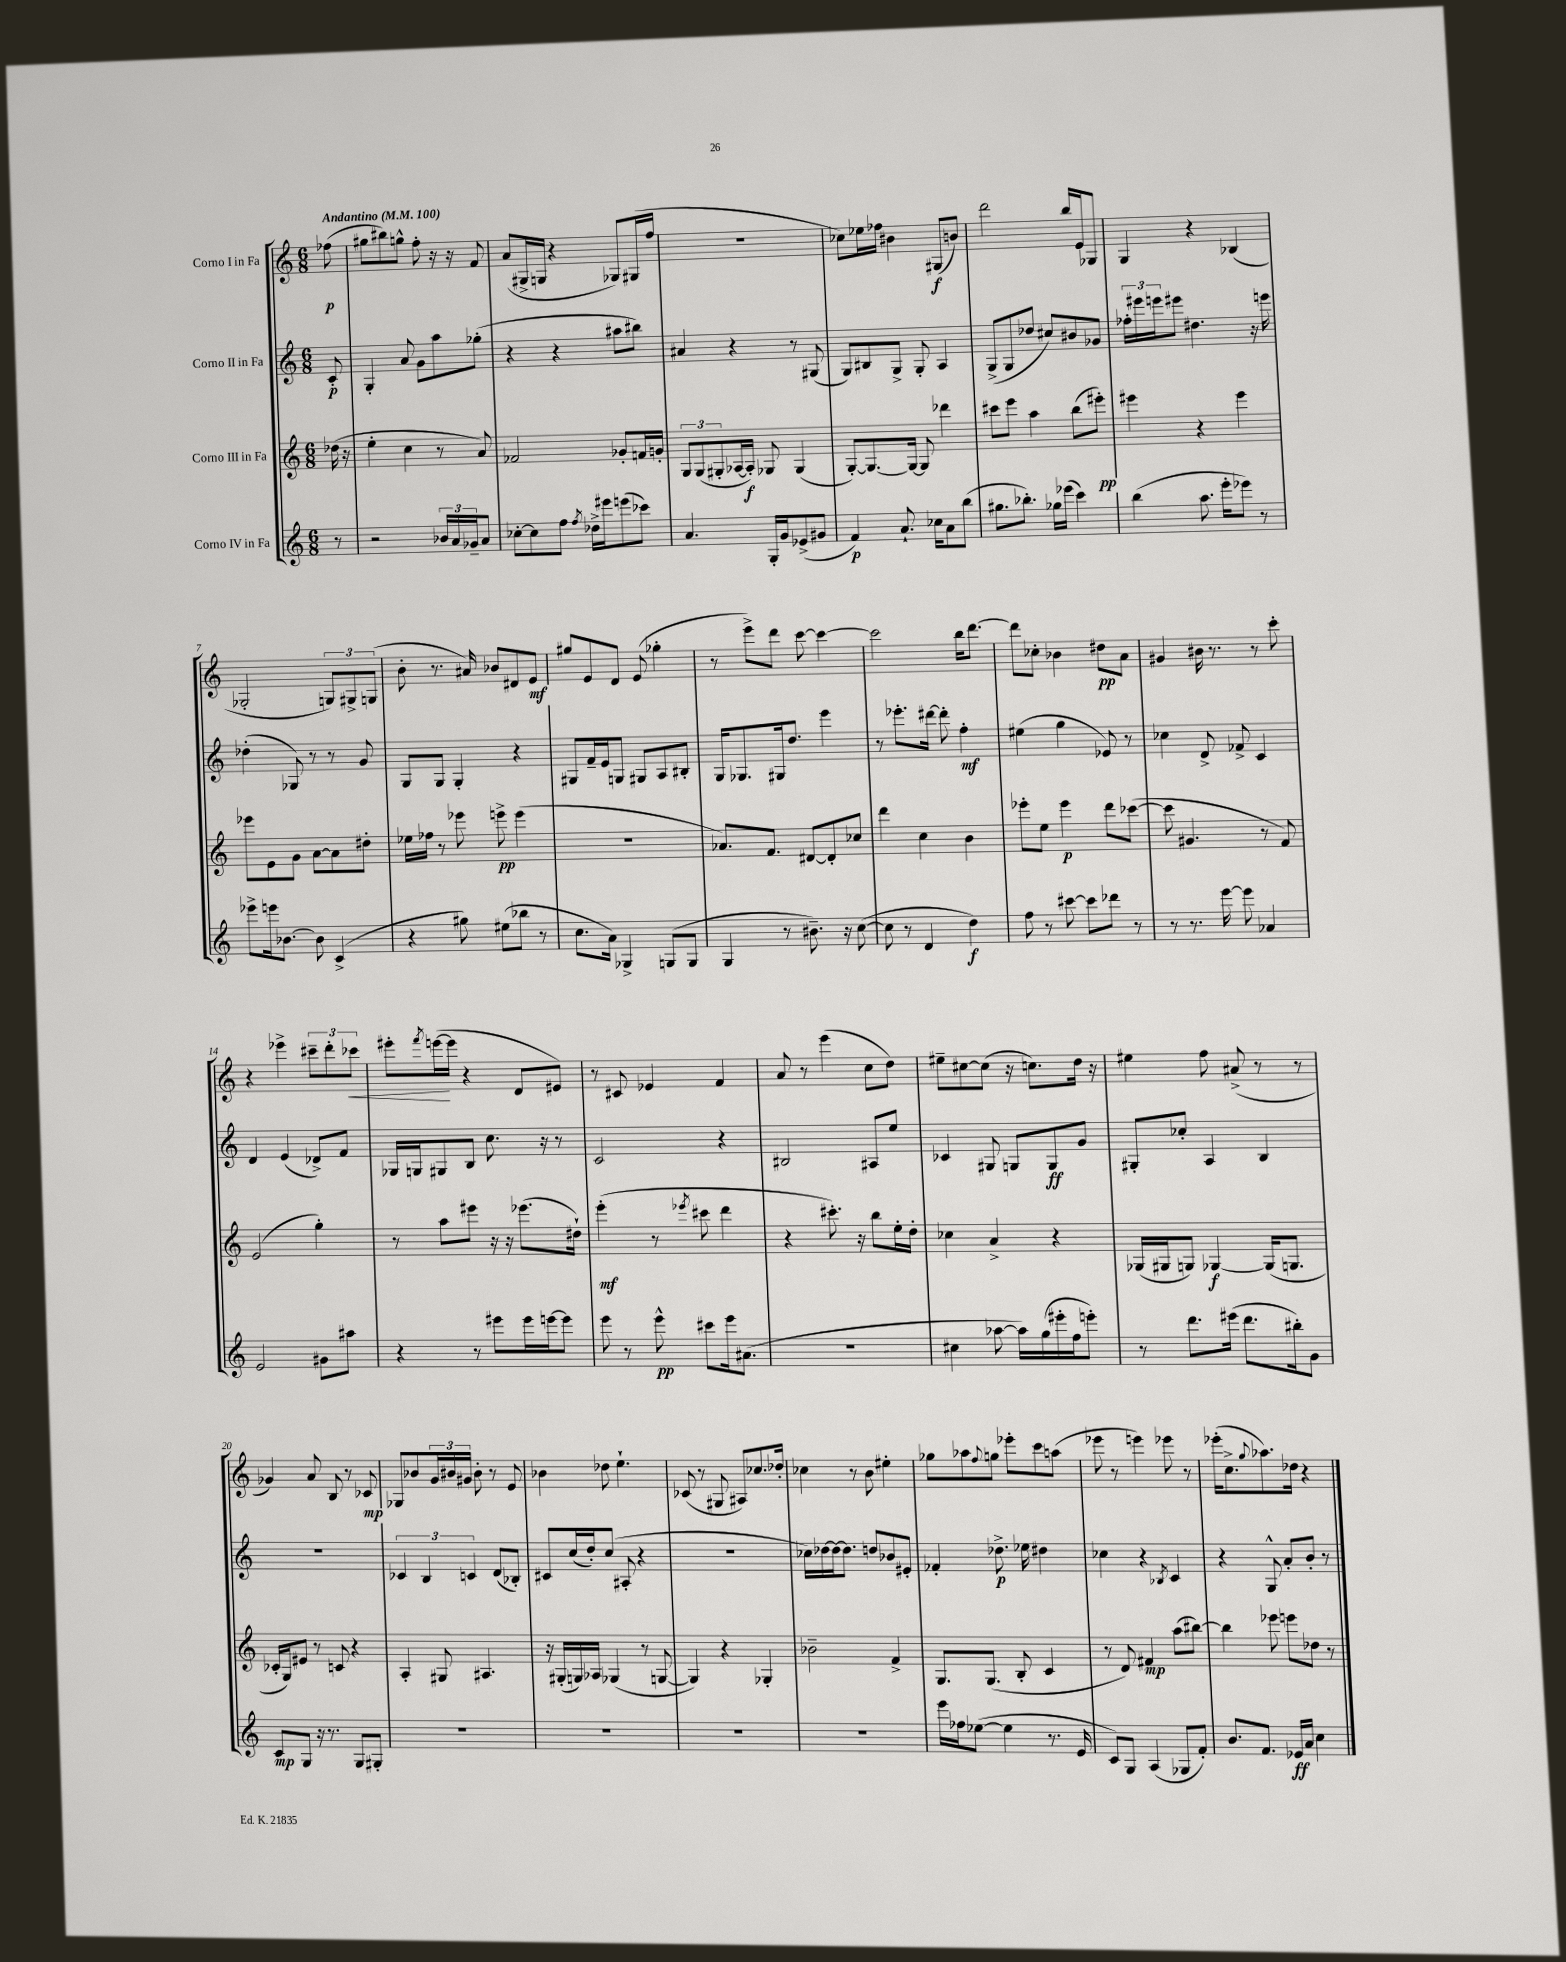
<<
\new StaffGroup <<
\new Staff = "s0" \with { instrumentName = "Corno I in Fa" } {
    \clef treble \key c \major \numericTimeSignature \time 6/8 \partial 8 \tempo "Andantino" 4 = 100
    fes''8\p( |
    gis''8 bis''8) g''8-^ f''8-. r16 r16 f'8 |
    a'8( gis16-> g16 r4 ges8) gis16( f''16 |
    R2. |
    ces''8) ees''16 fes''16 bis'4 gis8\f( b'8) |
    d'''2 b''16 e'16 ges8 |
    g4 r4 bes4( |
    ges2-. \tuplet 3/2 { g8) gis8-> g8( } |
    b'8-. r8. ais'16) bes'8 dis'8 e'8\mf |
    gis''8 e'8 d'8 e'8( ges''4-. |
    r8 e'''8->) d'''8 c'''8~ c'''4~ |
    c'''2 b''16 d'''8.~ |
    d'''8 ces''8-. bes'4 dis''8\pp a'8 |
    gis'4 bis'16 r8. r8 c'''8-. |
    r4 ees'''4-> \tuplet 3/2 { cis'''8-- d'''8-. ces'''8\< } |
    eis'''8-. \acciaccatura { f'''8 } e'''16~\!( e'''16 r4 d'8 eis'8) |
    r8 cis'8 ees'4 f'4 |
    a'8 r8 e'''4( c''8 d''8) |
    eis''8-- cis''8~ cis''8( r16 c''8.) d''16 r16 |
    eis''4 f''8 ais'8->( r8 r8 |
    ges'4) a'8 b8 r8 ces'8\mp |
    ges8 bes'8 \tuplet 3/2 { g'16 bis'16 gis'16 } bis'8-. r8 e'8 |
    bes'4 des''8 e''4.-! |
    ces'8( r8 gis8 ais8) ces''8. des''16-. |
    ces''4 r8 b'8 eis''4-. |
    ges''8 aes''8 \appoggiatura { f''8 } g''8 ees'''8-. c'''8 a''8( |
    ees'''8 r8 e'''4) ees'''8 r8 |
    ees'''16-.( c''8.-> \appoggiatura { g''8 } aes''8.) des''16 r4 \bar "|." |
}
\new Staff = "s1" \with { instrumentName = "Corno II in Fa" } {
    \clef treble \key c \major \numericTimeSignature \time 6/8 \partial 8
    c'8-.\p |
    g4-. a'8 g'8 a''8 ges''8-.( |
    r4 r4 ais''8 bis''8) |
    ais'4 r4 r8 gis8( |
    g8) bis8 g8-> g8-. a4 |
    g8->( g8 des''8 cis''8) bis'8 ges'8 |
    \tuplet 3/2 { fes''16-. eis'''16 e'''16 } eis'''8 dis''4. r16 e'''16 |
    des''4-.( ges8) r8 r8 g'8 |
    g8 g8 g4-. r4 |
    gis8 f'16-- e'16 g8 gis8 a8 bis8-. |
    g16 ges8. gis16 d''8. e'''4 |
    r8 ees'''8.-. dis'''16~ dis'''8-. f''4-.\mf |
    eis''4( g''4 ees'8) r8 |
    ces''4 d'8-> fes'8-> c'4 |
    d'4 e'4( des'8->) f'8 |
    ges16 g16 gis8 b8 c''8. r16 r8 |
    c'2 r4 |
    bis2 ais8 e''8 |
    ces'4 gis8 g8 g8\ff g'8 |
    gis8-. ces''8-. a4 b4 |
    R2. |
    \tuplet 3/2 { ces'4 b4 c'4 } d'8( bes8-.) |
    cis'8 c''16( d''16-.) c''8( ais8-. r4 |
    R2. |
    ces''16) des''16~ des''16~ des''8. d''8 bes'8 eis'8-. |
    fes'4-. des''8.->\p ees''16 dis''4 |
    ces''4 r4 \acciaccatura { bes8 } c'4 |
    r4 g8-^ a'8-. b'8-. r8 \bar "|." |
}
\new Staff = "s2" \with { instrumentName = "Corno III in Fa" } {
    \clef treble \key c \major \numericTimeSignature \time 6/8 \partial 8
    des''16( r16 |
    e''4-. c''4 r8 a'8) |
    fes'2 ges'8-. f'16 g'16-. |
    \tuplet 3/2 { g8 g8( gis8-. } aes16~ aes16-.\f) ges8 ges4( |
    g8~-.) g8.~ g16~ g8 des'''4 |
    cis'''8 e'''8 a''4 b''8( eis'''8-.\pp) |
    eis'''4 r4 eis'''4 |
    ees'''8 e'8 g'8 a'8~ a'8 dis''8-. |
    ees''16 fes''16 r8 ees'''8 e'''8->\pp e'''4( |
    R2. |
    aes'8.) f'8. dis'8~ dis'8-. ces''8 |
    d'''4 c''4 b'4 |
    ees'''8-. e''8 ees'''4\p d'''8 ces'''8~( |
    ces'''8 gis'4. r8 f'8) |
    e'2( g''4-.) |
    r8 a''8 eis'''8 r16 r16 ees'''8.( dis''16-!) |
    e'''4-.\mf( r8 \acciaccatura { ees'''8 } cis'''8 d'''4 |
    r4 cis'''8.-.) r16 b''8 e''16-. d''16-. |
    ces''4 a'4-> r4 |
    ges16( gis16 g8) ges4~\f ges16( g8. |
    ces'16-. g16) eis'8 r8 c'8 r4 |
    a4-. gis8 ais4. |
    r16 gis16-.( g16) aes16 ges4( r8 g8~ |
    g4) r4 ges4-. |
    bes'2-- f'4-> |
    g8. g8.( b8-. c'4 |
    r8 d'8) fis'4\mp a''8( bis''8~) |
    bis''4 ees'''8 e'''8 des''8 r8 \bar "|." |
}
\new Staff = "s3" \with { instrumentName = "Corno IV in Fa" } {
    \clef treble \key c \major \numericTimeSignature \time 6/8 \partial 8
    r8 |
    r2 \tuplet 3/2 { bes'16 a'16 ges'16-- } a'8 |
    ces''8~-. ces''8 f''8 \acciaccatura { f''8 } des''16-> eis'''16 e'''8( ces'''8) |
    a'4. g16-. g'16 ees'8->( gis'8 |
    f'4\p) a'8.-! ces''16 a'8 b''8( |
    gis''8. bes''8.-.) ges''16 ees'''16( c'''4) |
    b''4( a''8. e'''16-. ees'''8) r8 |
    ees'''8-> e'''16 bes'8.~ bes'8 c'4->( |
    r4 gis''8) eis''8( bes''8 r8 |
    c''8. a'16) ges4-> g8( g8 |
    g4 r8 bis'8.--) r16 c''8~( |
    c''8 r8 d'4 d''4\f) |
    f''8 r8 cis'''8~ cis'''8 des'''8 r8 |
    r8 r8. e'''16~ e'''8 aes'4 |
    e'2 gis'8 ais''8 |
    r4 r8 eis'''8 eis'''16 e'''16~ e'''8 |
    e'''8 r8 e'''8-^\pp cis'''8 e'''16 ais'8.( |
    R2. |
    cis''4 aes''8~ aes''16) g''16( eis'''16-. f''16 e'''8-.) |
    r8 d'''8. eis'''16( d'''8. bis''16-.) g'8 |
    c'8\mp g8 r16 r8. g8 gis8-. |
    R2. |
    R2. |
    R2. |
    R2. |
    e'''16 fes''16 ees''8~( ees''4 r8. e'16 |
    c'8) g8 a4( ges8 f'8-.) |
    b'8. f'8. ees'16\ff a'16 c''4 \bar "|." |
}
>>
>>
